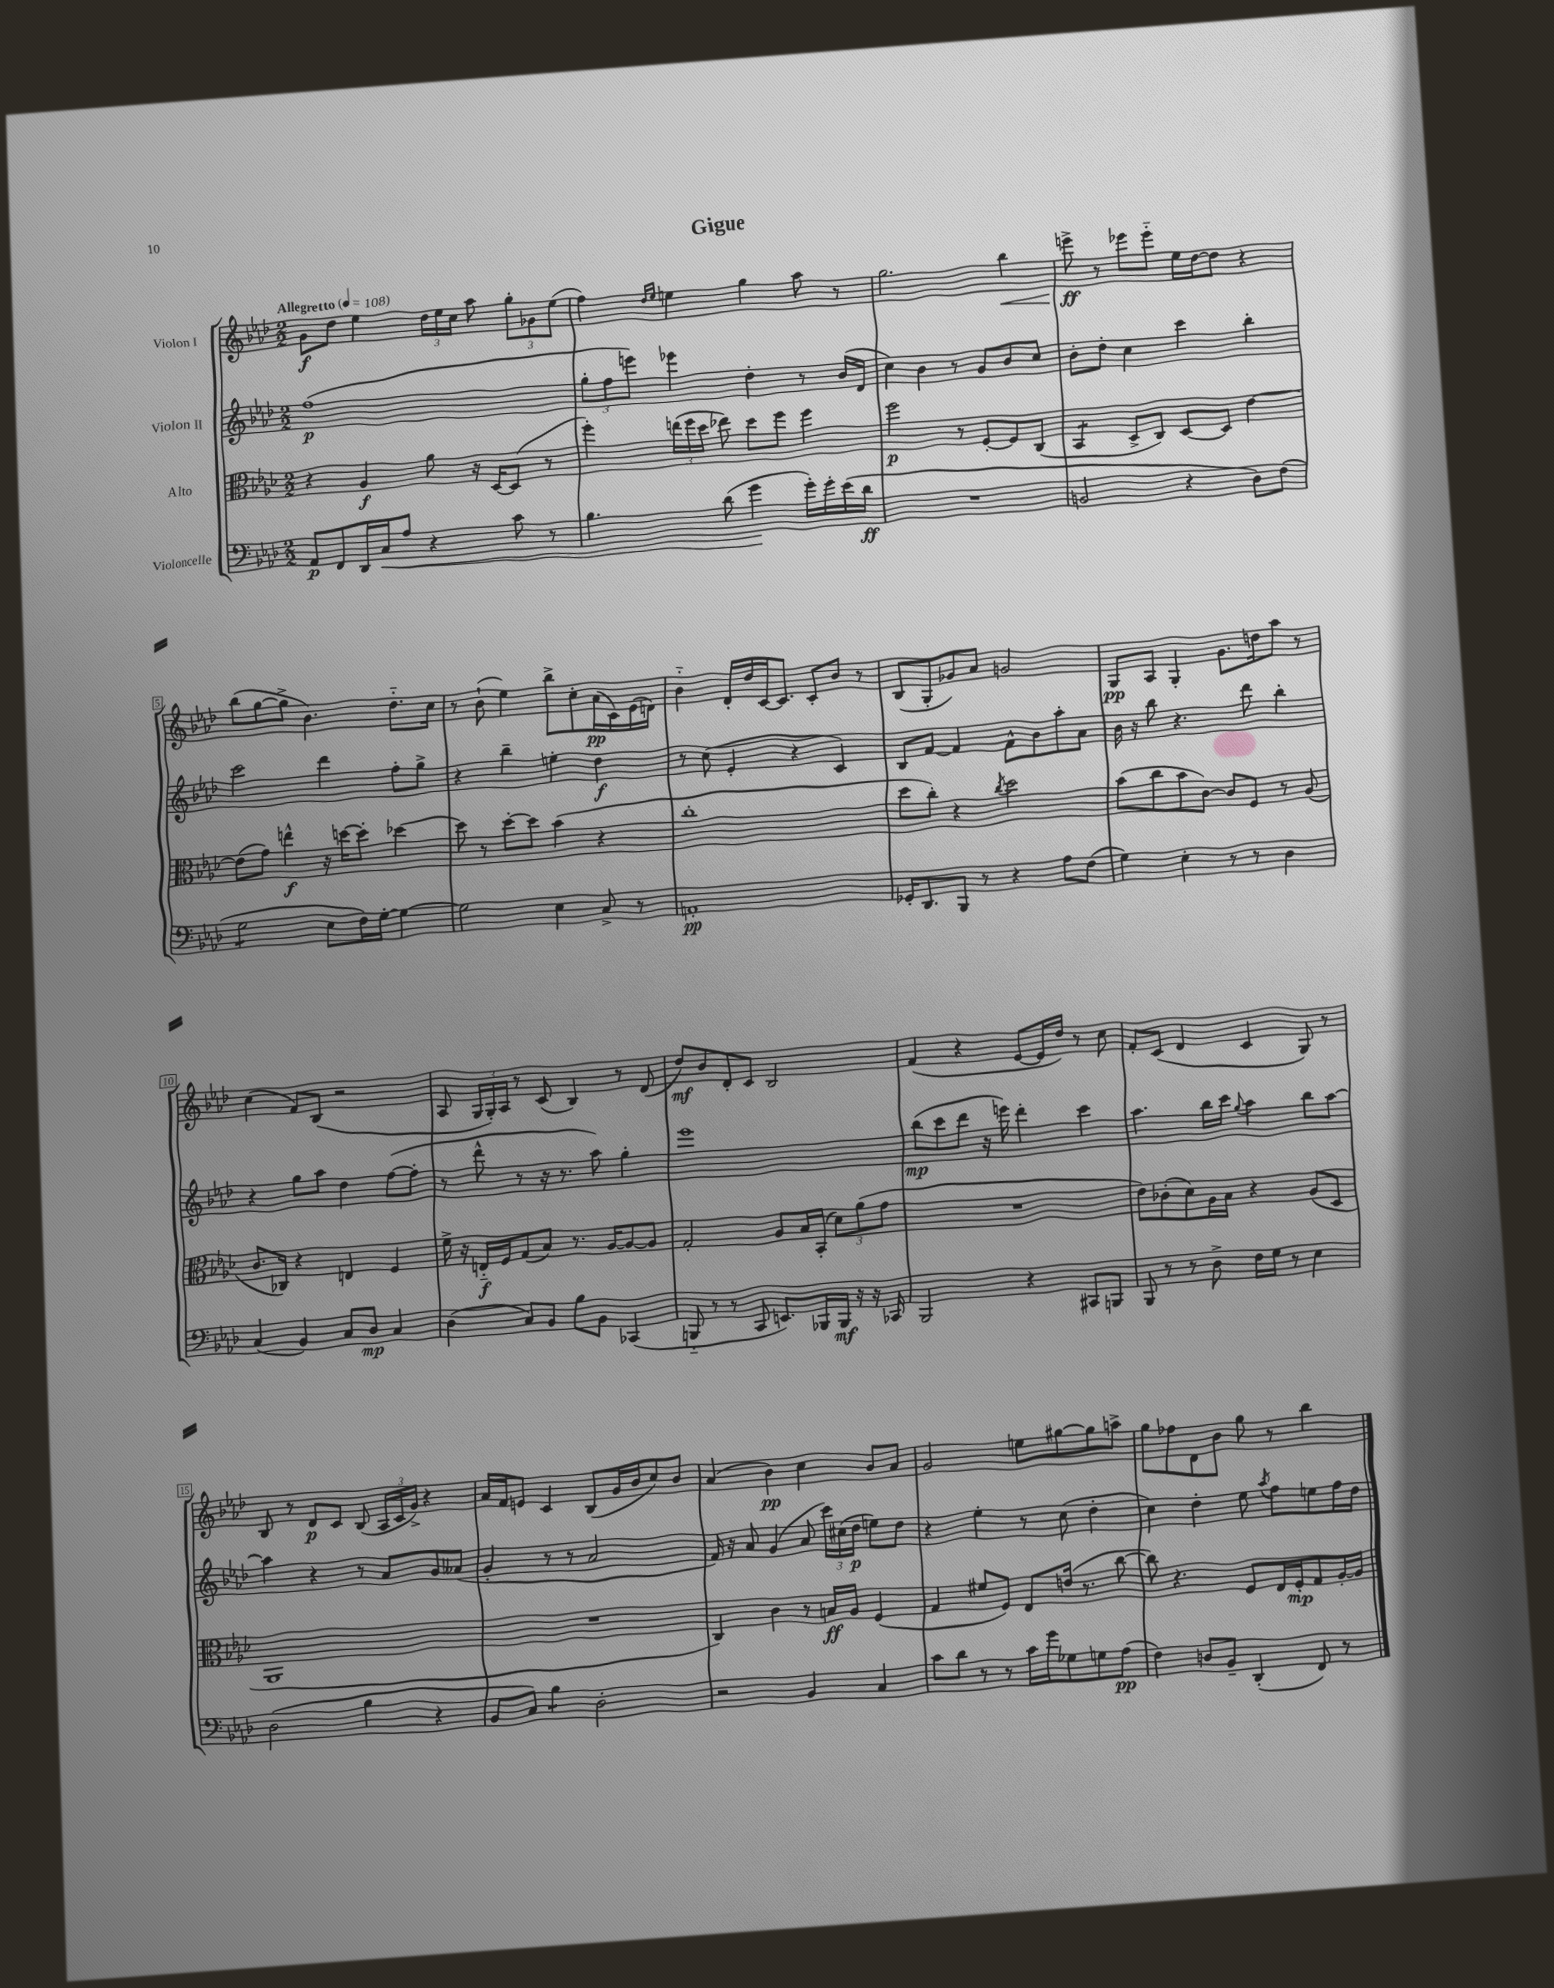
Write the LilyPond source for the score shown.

\header { title = "Gigue" }
<<
\new StaffGroup <<
\new Staff = "s0" \with { instrumentName = "Violon I" } {
    \clef treble \key aes \major \numericTimeSignature \time 2/2 \tempo "Allegretto" 4 = 108
    \autoBeamOff g'8[\f des''8] ees''4 \tuplet 3/2 { des''16[ ees''16 c''16] } aes''8 \tuplet 3/2 { g''8[-. ges'8 ees''8]( } |
    f''4) \grace { des''16[ ees''16] } e''4 g''4 aes''8 r8 |
    g''2. bes''4\< |
    e'''8->\ff\! r8 ees'''8[ ees'''8]-_ ees''16[ des''16~ des''8] r4 |
    bes''8[( g''8~ g''8]-> bes'4.) des''8.[-_ c''16] |
    r8 bes'8-!( ees''4) bes''8[-> c''8-. aes'16\pp( c'16) ees'16( d'16]) |
    bes'4-_ des'16[-. des''16 c'16~ c'8.] c'8[-. bes'8] r8 |
    bes8[( g8-. ges'8) aes'8] g'2 |
    g8[\pp aes8] g4-. g'8.[ d''16 aes''8] r8 |
    c''4( f'8[) bes8]( r2 |
    aes8 \tuplet 3/2 { g16[ g16-.) aes16] } r8 c'8( bes4) r8 des'8( |
    des''8[\mf) bes'8 des'8-. c'8] bes2 |
    f'4( r4 ees'8[~ ees'16 des''16]) r8 c''8 |
    f'8[-. c'8]( des'4 c'4 g8) r8 |
    bes8 r8 des'8[\p c'8] bes8( \tuplet 3/2 { aes16[ c'16 g'16]->) } r4 |
    aes'16[ f'16 e'8] c'4 bes8[( g'16 bes'16 c''8) bes'8] |
    aes'4( bes'4\pp) c''4 bes'8[ aes'8] |
    g'2 e''8[ gis''8~ gis''8 a''8]-> |
    g''8[ fes''8 des'8 bes'8] g''8 r8 bes''4 \bar "|." |
}
\new Staff = "s1" \with { instrumentName = "Violon II" } {
    \clef treble \key aes \major \numericTimeSignature \time 2/2
    \autoBeamOff f''1\p( |
    \tuplet 3/2 { g''8[-. f''8 e'''8]) } ees'''4 des''4-. r8 bes'16[( des'16] |
    c''4) bes'4 r8 g'8[ bes'8 c''8] |
    bes'8[-. des''8]-. c''4 c'''4 bes''4-. |
    c'''2 des'''4 f''8[-. g''8]-> |
    r4 bes''4-- e''4-. des''4\f |
    r8 c''8( ees'4-. r4 c'4) |
    bes8[ f'8]~ f'4 f'8[-^ bes'8 aes''8-. aes'8] |
    bes'16 r16 bes''8 r4. des'''8 bes''4-. |
    r4 g''8[ aes''8] des''4 f''8[~( f''8]-. |
    r8 des'''8-^ r8 r16 r8. aes''8) g''4-. |
    ees'''1 |
    bes''8[\mp( c'''8 des'''8] r16 e'''16) des'''4-. c'''4 |
    aes''4. bes''16[ c'''16] \appoggiatura { g''8 } aes''4 bes''8[ aes''8]~ |
    aes''4 r4 r8 aes'8[ g'8 aeses'8]( |
    g'4-. r8 r8 aes'2 |
    f'16) r16 aes'8 g'4( aes'8 \tuplet 3/2 { c'''16[) cis''16( des''16]\p } e''8[) des''8] |
    r4 ees''4-. r8 c''8( des''4-. |
    c''4) des''4-. ees''8 \acciaccatura { aes''8 } f''8[ e''8 f''16 des''16] \bar "|." |
}
\new Staff = "s2" \with { instrumentName = "Alto" } {
    \clef alto \key aes \major \numericTimeSignature \time 2/2
    \autoBeamOff r4 aes4\f aes'8 r16 des16[~ des8]( r8 |
    f''4-.) \tuplet 3/2 { e''16[( f''16 des''16] } ees''8) des''8[ f''8] f''4 |
    f''2\p r8 f8[~-. f8 c8]( |
    bes,4:8 des8[-> c8]) des8[~ des8] ees'4~ |
    ees'8[( g'8]) e''4-^\f r16 d''16[~ d''8]-. des''4~ |
    des''8 r8 des''8[~-. des''8] bes'4( r4 |
    c''1-. |
    des''8[ c''8]-.) r4 \acciaccatura { c''8 } des''2 |
    bes'8[( c''8 bes'8 c'8]~) c'8[ f8] r8 aes8( |
    c'8.[ ces16]) r4 e4 f4 |
    f'16-> r16 e16[-_\f f16 g8( bes8]) r8. aes16[~ aes8~ aes8] |
    g2-. aes8[ bes16 bes,16]-.( \tuplet 3/2 { des'8[) aes'8( g'8] } |
    R1 |
    ees'8[) ces'8-.( des'8) aes16 bes16] r4 aes8[( des8] |
    aes,1 |
    R1 |
    c4) c'4 r8 b16[\ff aes16] f4( |
    g4 fis'8[ f8]) ees8[ e'16]( r8. c''8~ |
    c''8) r4. f8[ ees16 f16-.\mp g8 aes16~-. aes16] \bar "|." |
}
\new Staff = "s3" \with { instrumentName = "Violoncelle" } {
    \clef bass \key aes \major \numericTimeSignature \time 2/2
    \autoBeamOff aes,8[\p f,8 des,16 c16\< aes8] r4 c'8 r8 |
    bes4. des'8( g'4\! g'16[-.) g'16-. ees'16( des'16]\ff |
    R1 |
    b,2 r4 des8[) f8]( |
    g2:8 ees8[ f16) g16]~-. g4~ |
    g2 ees4 c8-> r8 |
    a,1-.\pp |
    ges,16[-. des,8. bes,,8] r8 r4 aes8[ f8]( |
    g4) ees4-. r8 r8 des4 |
    c4( bes,4) c8[ des8]\mp c4 |
    des4( c8[) bes,8] bes8[ bes,8] ces,4( |
    b,,8-_ r8 r8 c,8 e,8.[) bes,,16 bes,,16]\mf r16 r16 ces,16 |
    bes,,2 r4 cis,8[ b,,8] |
    bes,,8 r8 r8 des8-> f16[ g16] r8 ees4 |
    des2( bes4 r4 |
    bes,8[ c8]) bes4:8 des2-. |
    r2 bes,4 c4 |
    c'8[ des'8] r8 r8 c'16[ g'16 ges8 g8 aes8]\pp( |
    f4) d8[ bes,8]-- des,4-.( f,8) r8 \bar "|." |
}
>>
>>
\layout { \context { \Score \override BarNumber.stencil = #(make-stencil-boxer 0.1 0.3 ly:text-interface::print) } }
